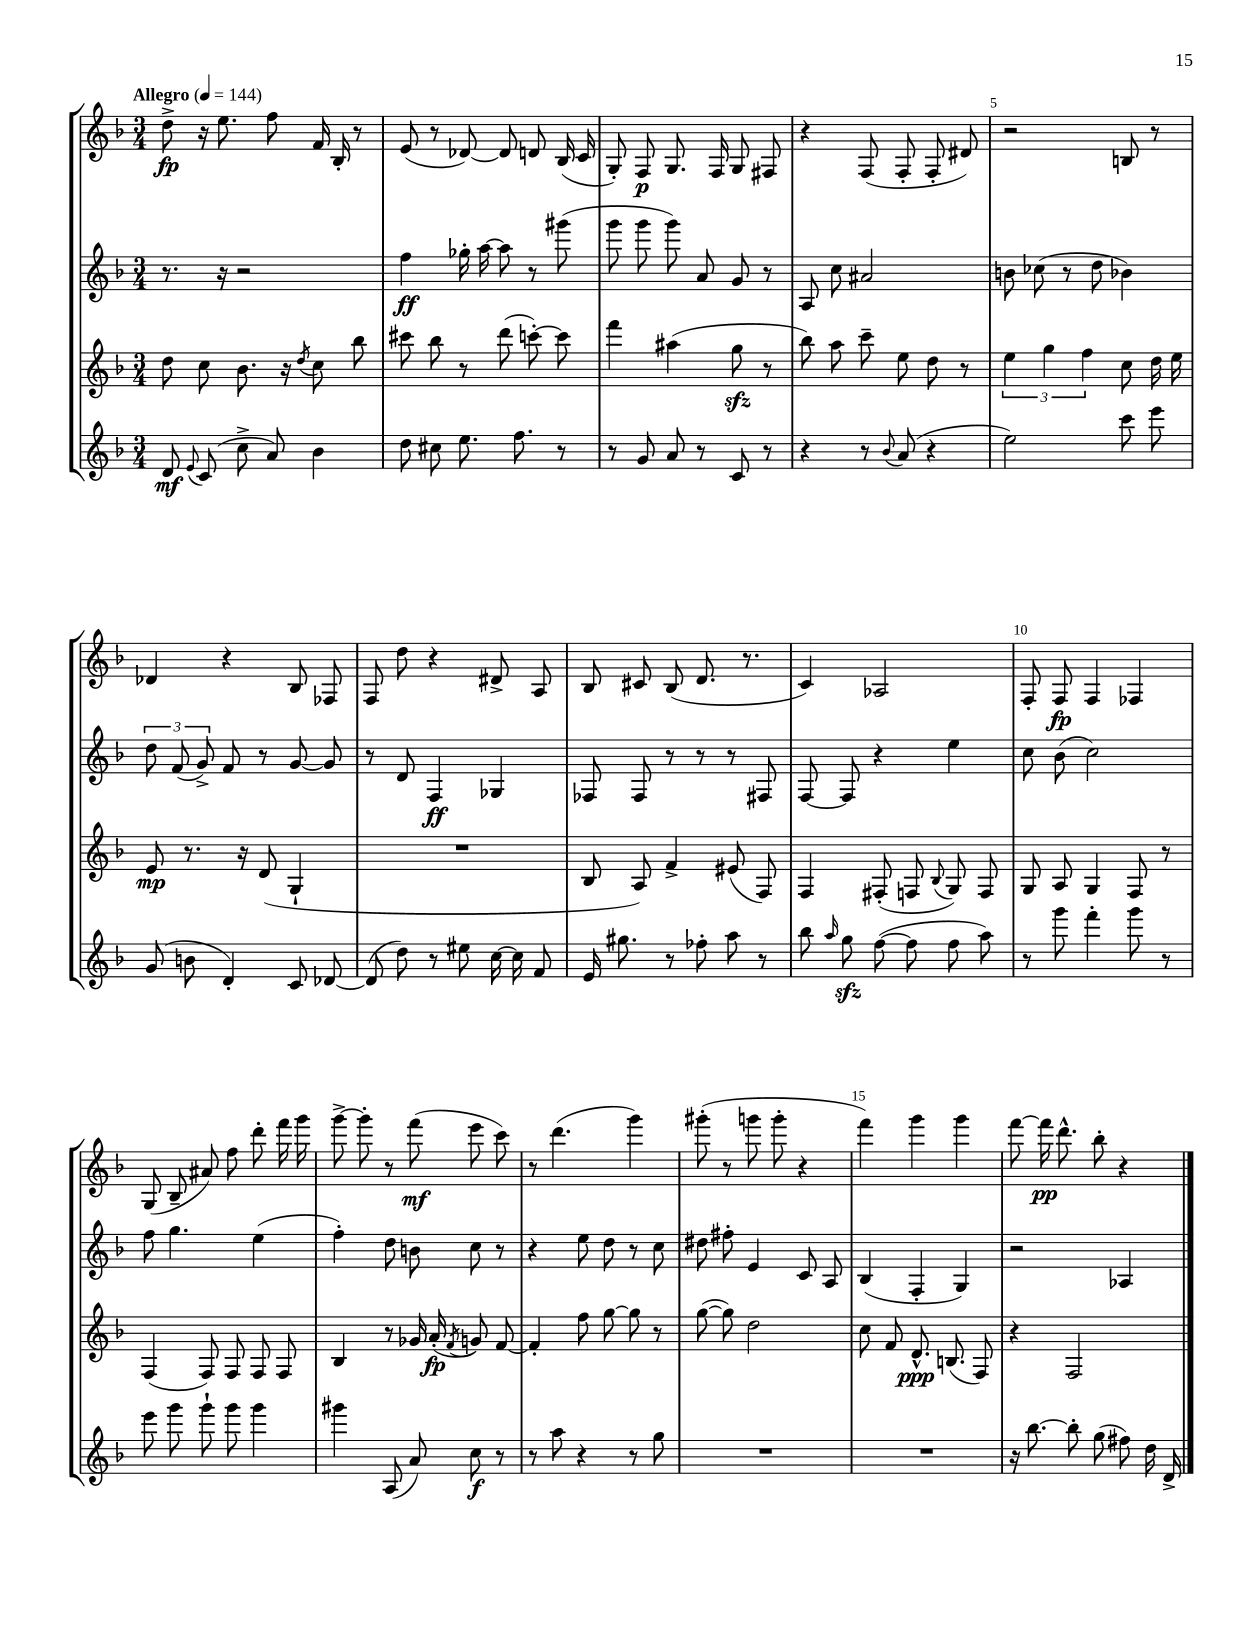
<<
\new StaffGroup <<
\new Staff = "s0" {
    \clef treble \key f \major \numericTimeSignature \time 3/4 \tempo "Allegro" 4 = 144
    \autoBeamOff d''8->\fp r16 e''8. f''8 f'16 bes16-. r8 |
    e'8( r8 des'8~) des'8 d'8 bes16( c'16 |
    g8-.) f8\p g8. f16 g8 fis8 |
    r4 f8( f8-. f8-. dis'8) |
    r2 b8 r8 |
    des'4 r4 bes8 fes8 |
    f8 d''8 r4 dis'8-> a8 |
    bes8 cis'8 bes8( d'8. r8. |
    c'4) aes2 |
    f8-. f8\fp f4 fes4 |
    g8( bes8-- ais'8) f''8 d'''8-. f'''16 g'''16 |
    g'''8~-> g'''8-. r8 f'''8\mf( e'''8 c'''8) |
    r8 d'''4.( g'''4) |
    gis'''8-.( r8 g'''8 g'''8-. r4 |
    f'''4) g'''4 g'''4 |
    f'''8~ f'''16\pp d'''8.-^ bes''8-. r4 \bar "|." |
}
\new Staff = "s1" {
    \clef treble \key f \major \numericTimeSignature \time 3/4
    \autoBeamOff r8. r16 r2 |
    f''4\ff ges''16-. a''16~ a''8 r8 gis'''8( |
    g'''8 g'''8 g'''8) a'8 g'8 r8 |
    a8 c''8 ais'2 |
    b'8 ces''8( r8 d''8 bes'4) |
    \tuplet 3/2 { d''8 f'8( g'8->) } f'8 r8 g'8~ g'8 |
    r8 d'8 f4\ff ges4 |
    fes8 fes8 r8 r8 r8 fis8 |
    f8~ f8 r4 e''4 |
    c''8 bes'8( c''2) |
    f''8 g''4. e''4( |
    f''4-.) d''8 b'8 c''8 r8 |
    r4 e''8 d''8 r8 c''8 |
    dis''8 fis''8-. e'4 c'8 a8 |
    bes4( f4-. g4) |
    r2 aes4 \bar "|." |
}
\new Staff = "s2" {
    \clef treble \key f \major \numericTimeSignature \time 3/4
    \autoBeamOff d''8 c''8 bes'8. r16 \acciaccatura { d''8 } c''8 bes''8 |
    cis'''8 bes''8 r8 d'''8( c'''8~-.) c'''8 |
    f'''4 ais''4( g''8\sfz r8 |
    bes''8) a''8 c'''8-- e''8 d''8 r8 |
    \tuplet 3/2 { e''4 g''4 f''4 } c''8 d''16 e''16 |
    e'8\mp r8. r16 d'8( g4-! |
    R2. |
    bes8 a8) f'4-> eis'8( f8) |
    f4 fis8-.( f8 \appoggiatura { bes8 } g8) f8 |
    g8 a8 g4 f8 r8 |
    f4( f8) f8 f8 f8 |
    bes4 r8 ges'16 a'16-.\fp( \acciaccatura { f'8 } g'8) f'8~ |
    f'4-. f''8 g''8~ g''8 r8 |
    g''8~( g''8) d''2 |
    c''8 f'8 d'8.-^\ppp b8.( f8) |
    r4 f2 \bar "|." |
}
\new Staff = "s3" {
    \clef treble \key f \major \numericTimeSignature \time 3/4
    \autoBeamOff d'8\mf \appoggiatura { e'8 } c'8( c''8-> a'8) bes'4 |
    d''8 cis''8 e''8. f''8. r8 |
    r8 g'8 a'8 r8 c'8 r8 |
    r4 r8 \appoggiatura { bes'8 } a'8( r4 |
    e''2) c'''8 e'''8 |
    g'8( b'8 d'4-.) c'8 des'8~ |
    des'8( d''8) r8 eis''8 c''16~ c''16 f'8 |
    e'16 gis''8. r8 fes''8-. a''8 r8 |
    bes''8 \grace { a''16 } g''8\sfz f''8~( f''8 f''8 a''8) |
    r8 g'''8 f'''4-. g'''8 r8 |
    e'''8 g'''8 g'''8-! g'''8 g'''4 |
    gis'''4 a8( a'8) c''8\f r8 |
    r8 a''8 r4 r8 g''8 |
    R2. |
    R2. |
    r16 bes''8.~ bes''8-. g''8( fis''8) d''16 d'16-> \bar "|." |
}
>>
>>
\layout { \context { \Score \override BarNumber.break-visibility = ##(#f #t #t) barNumberVisibility = #(every-nth-bar-number-visible 5) } }
